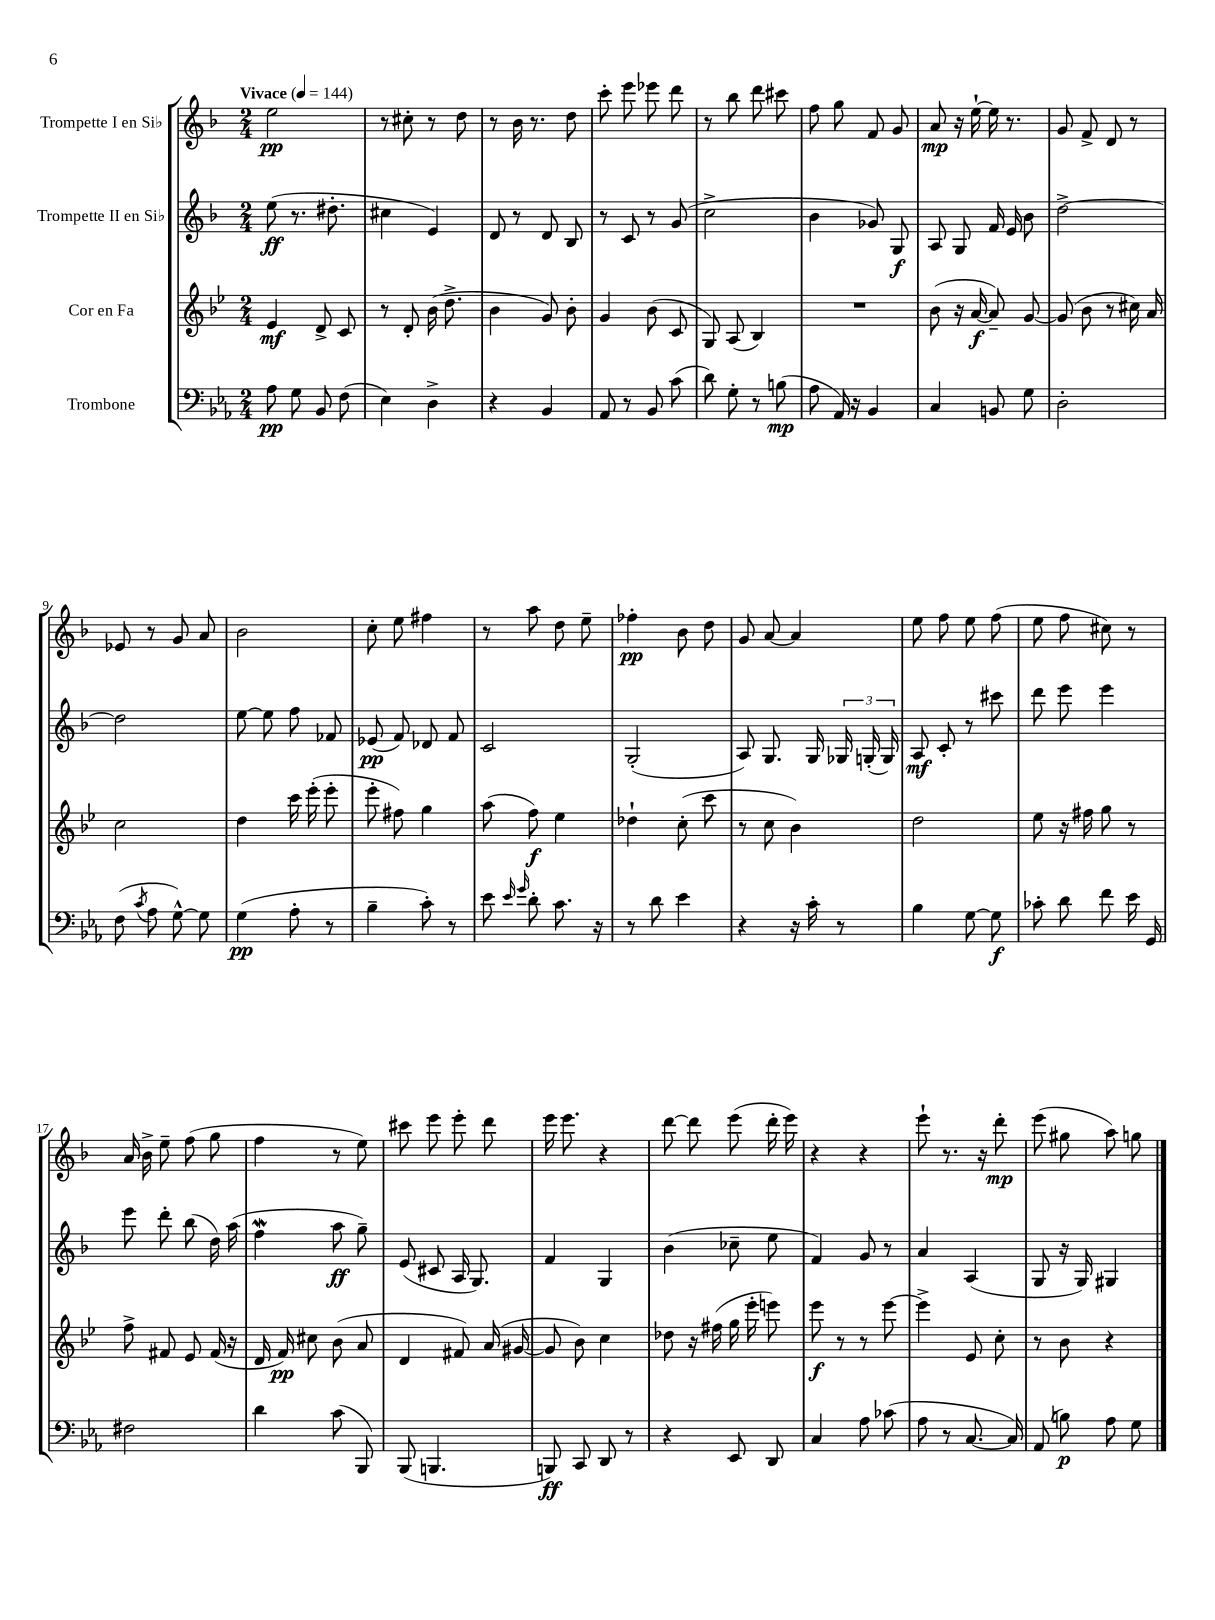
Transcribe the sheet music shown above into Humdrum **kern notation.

**kern	**dynam	**kern	**dynam	**kern	**dynam	**kern	**dynam
*part4	*part4	*part3	*part3	*part2	*part2	*part1	*part1
*staff4	*staff4	*staff3	*staff3	*staff2	*staff2	*staff1	*staff1
*I"Trombone	*	*I"Cor en Fa	*	*I"Trompette II en Si♭	*	*I"Trompette I en Si♭	*
*clefF4	*	*clefG2	*	*clefG2	*	*clefG2	*
*k[b-e-a-]	*	*k[b-e-]	*	*k[b-]	*	*k[b-]	*
*M2/4	*	*M2/4	*	*M2/4	*	*M2/4	*
*MM144	*	*MM144	*	*MM144	*	*MM144	*
=1	=1	=1	=1	=1	=1	=1	=1
!	!	!	!	!	!	!LO:TX:a:B:t=Vivace	!
8A-\	pp	4e-/	mf	(8ee\	ff	2ee\	pp
8G\	.	.	.	8.r	.	.	.
8BB-/	.	8d^/	.	.	.	.	.
.	.	.	.	8.dd#X'\	.	.	.
(8F\	.	8c/	.	.	.	.	.
=2	=2	=2	=2	=2	=2	=2	=2
4E-\)	.	8r	.	4cc#X\	.	8r	.
.	.	8d'/	.	.	.	8cc#X'\	.
4D^\	.	(16b-\	.	4e/)	.	8r	.
.	.	8.dd^\	.	.	.	.	.
.	.	.	.	.	.	8dd\	.
=3	=3	=3	=3	=3	=3	=3	=3
4r	.	4b-\	.	8d/	.	8r	.
.	.	.	.	8r	.	16b-\	.
.	.	.	.	.	.	8.r	.
4BB-/	.	8g/)	.	8d/	.	.	.
.	.	8b-'\	.	8B-/	.	8dd\	.
=4	=4	=4	=4	=4	=4	=4	=4
8AA-/	.	4g/	.	8r	.	8ccc'\	.
8r	.	.	.	8c/	.	8eee\	.
8BB-/	.	(8b-\	.	8r	.	8eee-X\	.
(8c\	.	8c/	.	(8g/	.	8ddd\	.
=5	=5	=5	=5	=5	=5	=5	=5
8d\)	.	8G/)	.	2cc^\	.	8r	.
8G'\	.	(8A/	.	.	.	8bb-\	.
8r	.	4B-/)	.	.	.	8ddd\	.
(8Bn\	mp	.	.	.	.	8ccc#X\	.
=6	=6	=6	=6	=6	=6	=6	=6
8A-\	.	2r	.	4b-\	.	8ff\	.
16AA-/)	.	.	.	.	.	8gg\	.
16r	.	.	.	.	.	.	.
4BB-/	.	.	.	8g-X/)	.	8f/	.
.	.	.	.	8G/	f	8g/	.
=7	=7	=7	=7	=7	=7	=7	=7
4C/	.	(8b-\	.	8A/	.	8a/	mp
.	.	16r	.	8G/	.	16r	.
.	.	[16a/	f	.	.	[16ee`\	.
8BBn/	.	8a~/])	.	16f/	.	16ee\]	.
.	.	.	.	16e/	.	8.r	.
8G\	.	[8g/	.	8b-\	.	.	.
=8	=8	=8	=8	=8	=8	=8	=8
2D'\	.	(8g/]	.	[2dd^\	.	8g/	.
.	.	8b-\	.	.	.	8f^/	.
.	.	8r	.	.	.	8d/	.
.	.	16cc#X\)	.	.	.	8r	.
.	.	16a/	.	.	.	.	.
!!LO:LB:g=z
=9	=9	=9	=9	=9	=9	=9	=9
(8F\	.	2cc\	.	2dd\]	.	8e-X/	.
8qc/	.	.	.	.	.	.	.
8A-\	.	.	.	.	.	8r	.
[8G^^\)	.	.	.	.	.	8g/	.
8G\]	.	.	.	.	.	8a/	.
=10	=10	=10	=10	=10	=10	=10	=10
(4G\	pp	4dd\	.	[8ee\	.	2b-\	.
.	.	.	.	8ee\]	.	.	.
8A-'\	.	16ccc\	.	8ff\	.	.	.
.	.	(16eee-'\	.	.	.	.	.
8r	.	8eee-'\	.	8f-X/	.	.	.
=11	=11	=11	=11	=11	=11	=11	=11
4B-~\	.	8eee-'\	.	(8e-X/	pp	8cc'\	.
.	.	8ff#X\)	.	8f/)	.	8ee\	.
8c'\)	.	4gg\	.	8d-X/	.	4ff#X\	.
8r	.	.	.	8f/	.	.	.
=12	=12	=12	=12	=12	=12	=12	=12
8e-\	.	(8aa\	.	2c/	.	8r	.
16qqe-/	.	.	.	.	.	.	.
16qqg/	.	.	.	.	.	.	.
8d'\	.	8ff\)	f	.	.	8aa\	.
8.c\	.	4ee-\	.	.	.	8dd\	.
.	.	.	.	.	.	8ee~\	.
16r	.	.	.	.	.	.	.
=13	=13	=13	=13	=13	=13	=13	=13
8r	.	4dd-X`\	.	(2G'/	.	4ff-X'\	pp
8d\	.	.	.	.	.	.	.
4e-\	.	(8cc'\	.	.	.	8b-\	.
.	.	8ccc\	.	.	.	8dd\	.
=14	=14	=14	=14	=14	=14	=14	=14
4r	.	8r	.	8A/)	.	8g/	.
.	.	8cc\	.	8.G/	.	[8a/	.
16r	.	4b-\)	.	.	.	4a/]	.
16c'\	.	.	.	16G/	.	.	.
8r	.	.	.	24G-X/	.	.	.
.	.	.	.	(24Gn'/	.	.	.
.	.	.	.	24G/)	.	.	.
=15	=15	=15	=15	=15	=15	=15	=15
4B-\	.	2dd\	.	8A/	mf	8ee\	.
.	.	.	.	8c'/	.	8ff\	.
[8G\	.	.	.	8r	.	8ee\	.
8G\]	f	.	.	8ccc#X\	.	(8ff\	.
=16	=16	=16	=16	=16	=16	=16	=16
8c-X'\	.	8ee-\	.	8ddd\	.	8ee\	.
8d\	.	16r	.	8eee\	.	8ff\	.
.	.	16ff#X\	.	.	.	.	.
8f\	.	8gg\	.	4eee\	.	8cc#X\)	.
16e-\	.	8r	.	.	.	8r	.
16GG/	.	.	.	.	.	.	.
!!LO:LB:g=z
=17	=17	=17	=17	=17	=17	=17	=17
2F#X\	.	8ff^\	.	8eee\	.	16a/	.
.	.	.	.	.	.	16b-^\	.
.	.	8f#X/	.	8ddd'\	.	8ee~\	.
.	.	8e-/	.	(8bb-\	.	(8ff\	.
.	.	(16f#/	.	16dd\)	.	8gg\	.
.	.	16r	.	(16aa\	.	.	.
=18	=18	=18	=18	=18	=18	=18	=18
4d\	.	16d/	.	4ffw\	.	4ff\	.
.	.	16f/)	pp	.	.	.	.
.	.	8cc#X\	.	.	.	.	.
(8c\	.	(8b-\	.	8aa\	ff	8r	.
8BBB-/)	.	8a/	.	8gg~\)	.	8ee\)	.
=19	=19	=19	=19	=19	=19	=19	=19
(8BBB-/	.	4d/	.	(8e/	.	8ccc#X\	.
4.BBBn/	.	.	.	8c#X/	.	8eee\	.
.	.	8f#X/)	.	16A/	.	8eee'\	.
.	.	.	.	8.G/)	.	.	.
.	.	(16a/	.	.	.	8ddd\	.
.	.	[16g#X/	.	.	.	.	.
=20	=20	=20	=20	=20	=20	=20	=20
8BBBn/)	ff	8g#/]	.	4f/	.	16eee\	.
.	.	.	.	.	.	8.eee\	.
8CC/	.	8b-\)	.	.	.	.	.
8DD/	.	4cc\	.	4G/	.	4r	.
8r	.	.	.	.	.	.	.
=21	=21	=21	=21	=21	=21	=21	=21
4r	.	8dd-X\	.	(4b-\	.	[8ddd\	.
.	.	16r	.	.	.	8ddd\]	.
.	.	(16ff#X\	.	.	.	.	.
8EE-/	.	16gg\	.	8cc-X~\	.	(8eee\	.
.	.	16eee-'\	.	.	.	.	.
8DD/	.	8eeen\)	.	8ee\	.	16ddd'\	.
.	.	.	.	.	.	16eee\)	.
=22	=22	=22	=22	=22	=22	=22	=22
4C/	.	8eee-\	f	4f/)	.	4r	.
.	.	8r	.	.	.	.	.
8A-\	.	8r	.	8g/	.	4r	.
(8c-X\	.	[8eee-\	.	8r	.	.	.
=23	=23	=23	=23	=23	=23	=23	=23
8A-\	.	4eee-^\]	.	4a/	.	8eee`\	.
8r	.	.	.	.	.	8.r	.
[8.C/	.	8e-/	.	(4A/	.	.	.
.	.	.	.	.	.	16r	.
.	.	8cc'\	.	.	.	8ddd'\	mp
16C/])	.	.	.	.	.	.	.
=24	=24	=24	=24	=24	=24	=24	=24
(8AA-/	.	8r	.	8G/	.	(8eee\	.
8Bn\)	p	8b-\	.	16r	.	8gg#X\	.
.	.	.	.	16G/)	.	.	.
8A-\	.	4r	.	4G#X/	.	8aa\)	.
8G\	.	.	.	.	.	8ggn\	.
==	==	==	==	==	==	==	==
*-	*-	*-	*-	*-	*-	*-	*-
